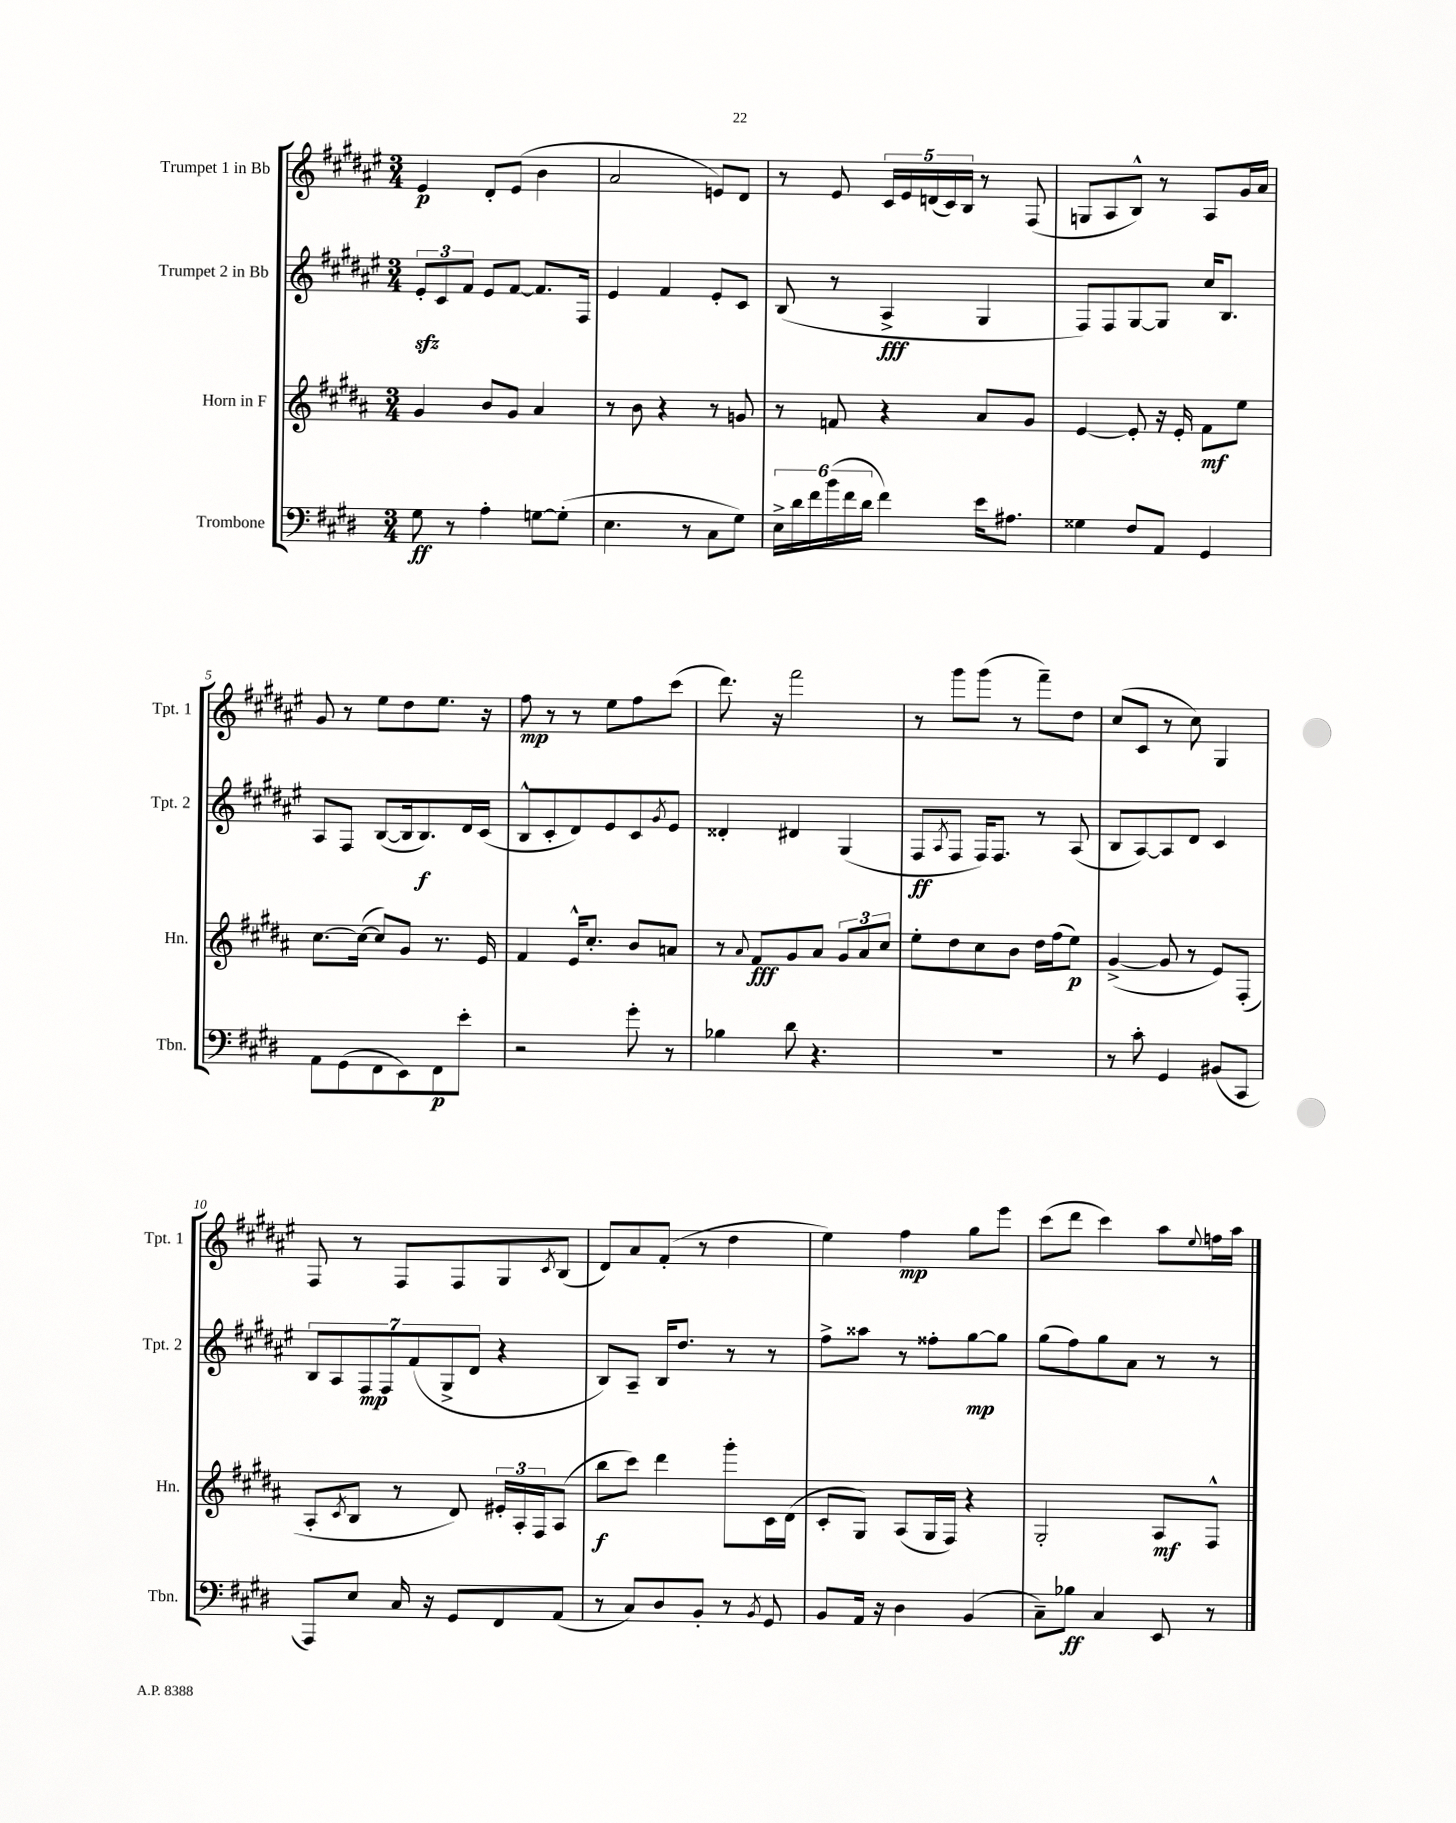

**kern	**dynam	**kern	**dynam	**kern	**dynam	**kern	**dynam
*part4	*part4	*part3	*part3	*part2	*part2	*part1	*part1
*staff4	*staff4	*staff3	*staff3	*staff2	*staff2	*staff1	*staff1
*I"Trombone	*	*I"Horn in F	*	*I"Trumpet 2 in Bb	*	*I"Trumpet 1 in Bb	*
*I'Tbn.	*	*I'Hn.	*	*I'Tpt. 2	*	*I'Tpt. 1	*
*clefF4	*	*clefG2	*	*clefG2	*	*clefG2	*
*k[f#c#g#d#]	*	*k[f#c#g#d#a#]	*	*k[f#c#g#d#a#e#]	*	*k[f#c#g#d#a#e#]	*
*M3/4	*	*M3/4	*	*M3/4	*	*M3/4	*
=1	=1	=1	=1	=1	=1	=1	=1
8G#\	ff	4g#/	.	12e#zz'/L	.	4e#/	p
.	.	.	.	12c#/	.	.	.
8r	.	.	.	.	.	.	.
.	.	.	.	12f#/J	.	.	.
4A'\	.	8b/L	.	8e#/L	.	8d#'/L	.
.	.	8g#/J	.	[8f#/J	.	(8e#/J	.
[8Gn\L	.	4a#/	.	8.f#/L]	.	4b\	.
(8G'\J]	.	.	.	.	.	.	.
.	.	.	.	16F#/Jk	.	.	.
=2	=2	=2	=2	=2	=2	=2	=2
4.E\	.	8r	.	4e#/	.	2a#/	.
.	.	8b\	.	.	.	.	.
.	.	4r	.	4f#/	.	.	.
8r	.	.	.	.	.	.	.
8C#\L	.	8r	.	8e#'/L	.	8en/L)	.
8G#\J)	.	8gn/	.	8c#/J	.	8d#/J	.
=3	=3	=3	=3	=3	=3	=3	=3
24E^\LL	.	8r	.	(8B/	.	8r	.
24d#\	.	.	.	.	.	.	.
24f#\	.	.	.	.	.	.	.
(24b\	.	8fn/	.	8r	.	8e#/	.
24f#\	.	.	.	.	.	.	.
24d#\JJ	.	.	.	.	.	.	.
4f#\)	.	4r	.	4A#^/	fff	20c#/LL	.
.	.	.	.	.	.	20e#/	.
.	.	.	.	.	.	(20dn/	.
.	.	.	.	.	.	20c#/)	.
.	.	.	.	.	.	20B/JJ	.
16e\KL	.	8a#/L	.	4G#/	.	8r	.
8.A#X\J	.	.	.	.	.	.	.
.	.	8g#/J	.	.	.	(8F#/	.
=4	=4	=4	=4	=4	=4	=4	=4
4G##X\	.	[4e/	.	8F#/L)	.	8Gn/L	.
.	.	.	.	8F#/	.	8A#/	.
8F#/L	.	8e'/]	.	[8G#/	.	8B^^/J)	.
8AA/J	.	16r	.	8G#/J]	.	8r	.
.	.	16e'/	.	.	.	.	.
4GG#/	.	8f#\L	mf	16cc#/KL	.	8A#/L	.
.	.	.	.	8.B/J	.	.	.
.	.	8ee\J	.	.	.	16g#/L	.
.	.	.	.	.	.	16a#/JJ	.
!!LO:LB:g=z
=5	=5	=5	=5	=5	=5	=5	=5
8AA\L	.	[8.cc#\L	.	8A#/L	.	8g#/	.
(8GG#\	.	.	.	8F#/J	.	8r	.
.	.	(16cc#\Jk_	.	.	.	.	.
8FF#\	.	8cc#/L])	.	([8B/L	.	8ee#\L	.
8EE\)	.	8g#/J	.	16B/k]	.	8dd#\	.
.	.	.	.	8.B/)	f	.	.
8FF#\	p	8.r	.	.	.	8.ee#\J	.
8e'\J	.	.	.	16d#/L	.	.	.
.	.	16e/	.	(16c#/JJ	.	16r	.
=6	=6	=6	=6	=6	=6	=6	=6
2r	.	4f#/	.	8B^^/L	.	8ff#\	mp
.	.	.	.	8c#'/	.	8r	.
.	.	16e^^/KL	.	8d#/)	.	8r	.
.	.	8.cc#'/J	.	.	.	.	.
.	.	.	.	8e#/	.	8ee#\L	.
8g#'\	.	8b/L	.	8c#/	.	8ff#\	.
.	.	.	.	8qg#/	.	.	.
8r	.	8an/J	.	8e#/J	.	(8ccc#\J	.
=7	=7	=7	=7	=7	=7	=7	=7
4B-X\	.	8r	.	4d##X'/	.	8.ddd#\)	.
.	.	8qqa#/	.	.	.	.	.
.	.	8f#/L	fff	.	.	.	.
.	.	.	.	.	.	16r	.
8d#\	.	8g#/	.	4d#X/	.	2fff#\	.
4.r	.	8a#/J	.	.	.	.	.
.	.	12g#/L	.	(4G#/	.	.	.
.	.	12a#/	.	.	.	.	.
.	.	12cc#/J	.	.	.	.	.
=8	=8	=8	=8	=8	=8	=8	=8
2.r	.	8ee'\L	.	8F#/L	ff	8r	.
.	.	.	.	8qA#/	.	.	.
.	.	8dd#\	.	8F#/J	.	8ggg#\L	.
.	.	8cc#\	.	16F#/KL)	.	(8ggg#\J	.
.	.	.	.	8.F#/J	.	.	.
.	.	8b\J	.	.	.	8r	.
.	.	16dd#\LL	.	8r	.	8fff#~\L)	.
.	.	(16ff#\J	.	.	.	.	.
.	.	8ee\J)	p	(8A#/	.	8dd#\J	.
=9	=9	=9	=9	=9	=9	=9	=9
8r	.	([4g#^/	.	8B/L	.	(8cc#/L	.
8c#'\	.	.	.	[8A#/)	.	8c#/J	.
4GG#/	.	8g#/]	.	8A#/]	.	8r	.
.	.	8r	.	8d#/J	.	8cc#\)	.
(8BB#X/L	.	8e/L)	.	4c#/	.	4G#/	.
8CC#/J	.	(8F#'/J	.	.	.	.	.
!!LO:LB:g=z
=10	=10	=10	=10	=10	=10	=10	=10
8AAA/L)	.	8A#'/L	.	14B/L	.	8F#/	.
.	.	.	.	14A#/	.	.	.
.	.	8qc#/	.	.	.	.	.
8E/J	.	8B/J	.	.	.	8r	.
.	.	.	.	14F#/	mp	.	.
.	.	.	.	14F#/	.	.	.
16C#/	.	8r	.	.	.	8F#/L	.
.	.	.	.	(14f#/	.	.	.
16r	.	.	.	.	.	.	.
.	.	.	.	14G#^/	.	.	.
8GG#/L	.	8d#/)	.	.	.	8F#/	.
.	.	.	.	14d#/J	.	.	.
8FF#/	.	24e#X'/LL	.	4r	.	8G#/	.
.	.	24A#'/	.	.	.	.	.
.	.	24F#/J	.	.	.	.	.
.	.	.	.	.	.	8qc#/	.
(8AA/J	.	(8A#/J	.	.	.	(8B/J	.
=11	=11	=11	=11	=11	=11	=11	=11
8r	.	8bb\L	f	8B/L)	.	8d#/L)	.
8C#/L)	.	8ccc#\J)	.	8A#~/J	.	8a#/	.
8D#/	.	4ddd#\	.	16B/KL	.	(8f#'/J	.
.	.	.	.	8.dd#/J	.	.	.
8BB'/J	.	.	.	.	.	8r	.
8r	.	8ggg#'\L	.	8r	.	4dd#\	.
8qBB/	.	.	.	.	.	.	.
8GG#/	.	16c#\L	.	8r	.	.	.
.	.	(16d#\JJ	.	.	.	.	.
=12	=12	=12	=12	=12	=12	=12	=12
8BB/L	.	8c#'/L	.	8ff#^\L	.	4ee#\)	.
16AA/Jk	.	8G#/J)	.	8aa##X\J	.	.	.
16r	.	.	.	.	.	.	.
4D#\	.	(8A#/L	.	8r	.	4ff#\	mp
.	.	16G#/L	.	8ff##X'\L	.	.	.
.	.	16F#/JJ)	.	.	.	.	.
(4BB/	.	4r	.	[8gg#\	mp	8gg#\L	.
.	.	.	.	8gg#\J]	.	8eee#\J	.
=13	=13	=13	=13	=13	=13	=13	=13
8C#~\L)	.	2G#'/	.	(8gg#\L	.	(8ccc#\L	.
8B-X\J	ff	.	.	8ff#\)	.	8ddd#\J	.
4C#/	.	.	.	8gg#\	.	4ccc#\)	.
.	.	.	.	8a#\J	.	.	.
8EE/	.	8A#/L	mf	8r	.	8aa#\L	.
.	.	.	.	.	.	8qqee#/	.
8r	.	8F#^^/J	.	8r	.	16ffn\L	.
.	.	.	.	.	.	16aa#\JJ	.
==	==	==	==	==	==	==	==
*-	*-	*-	*-	*-	*-	*-	*-
